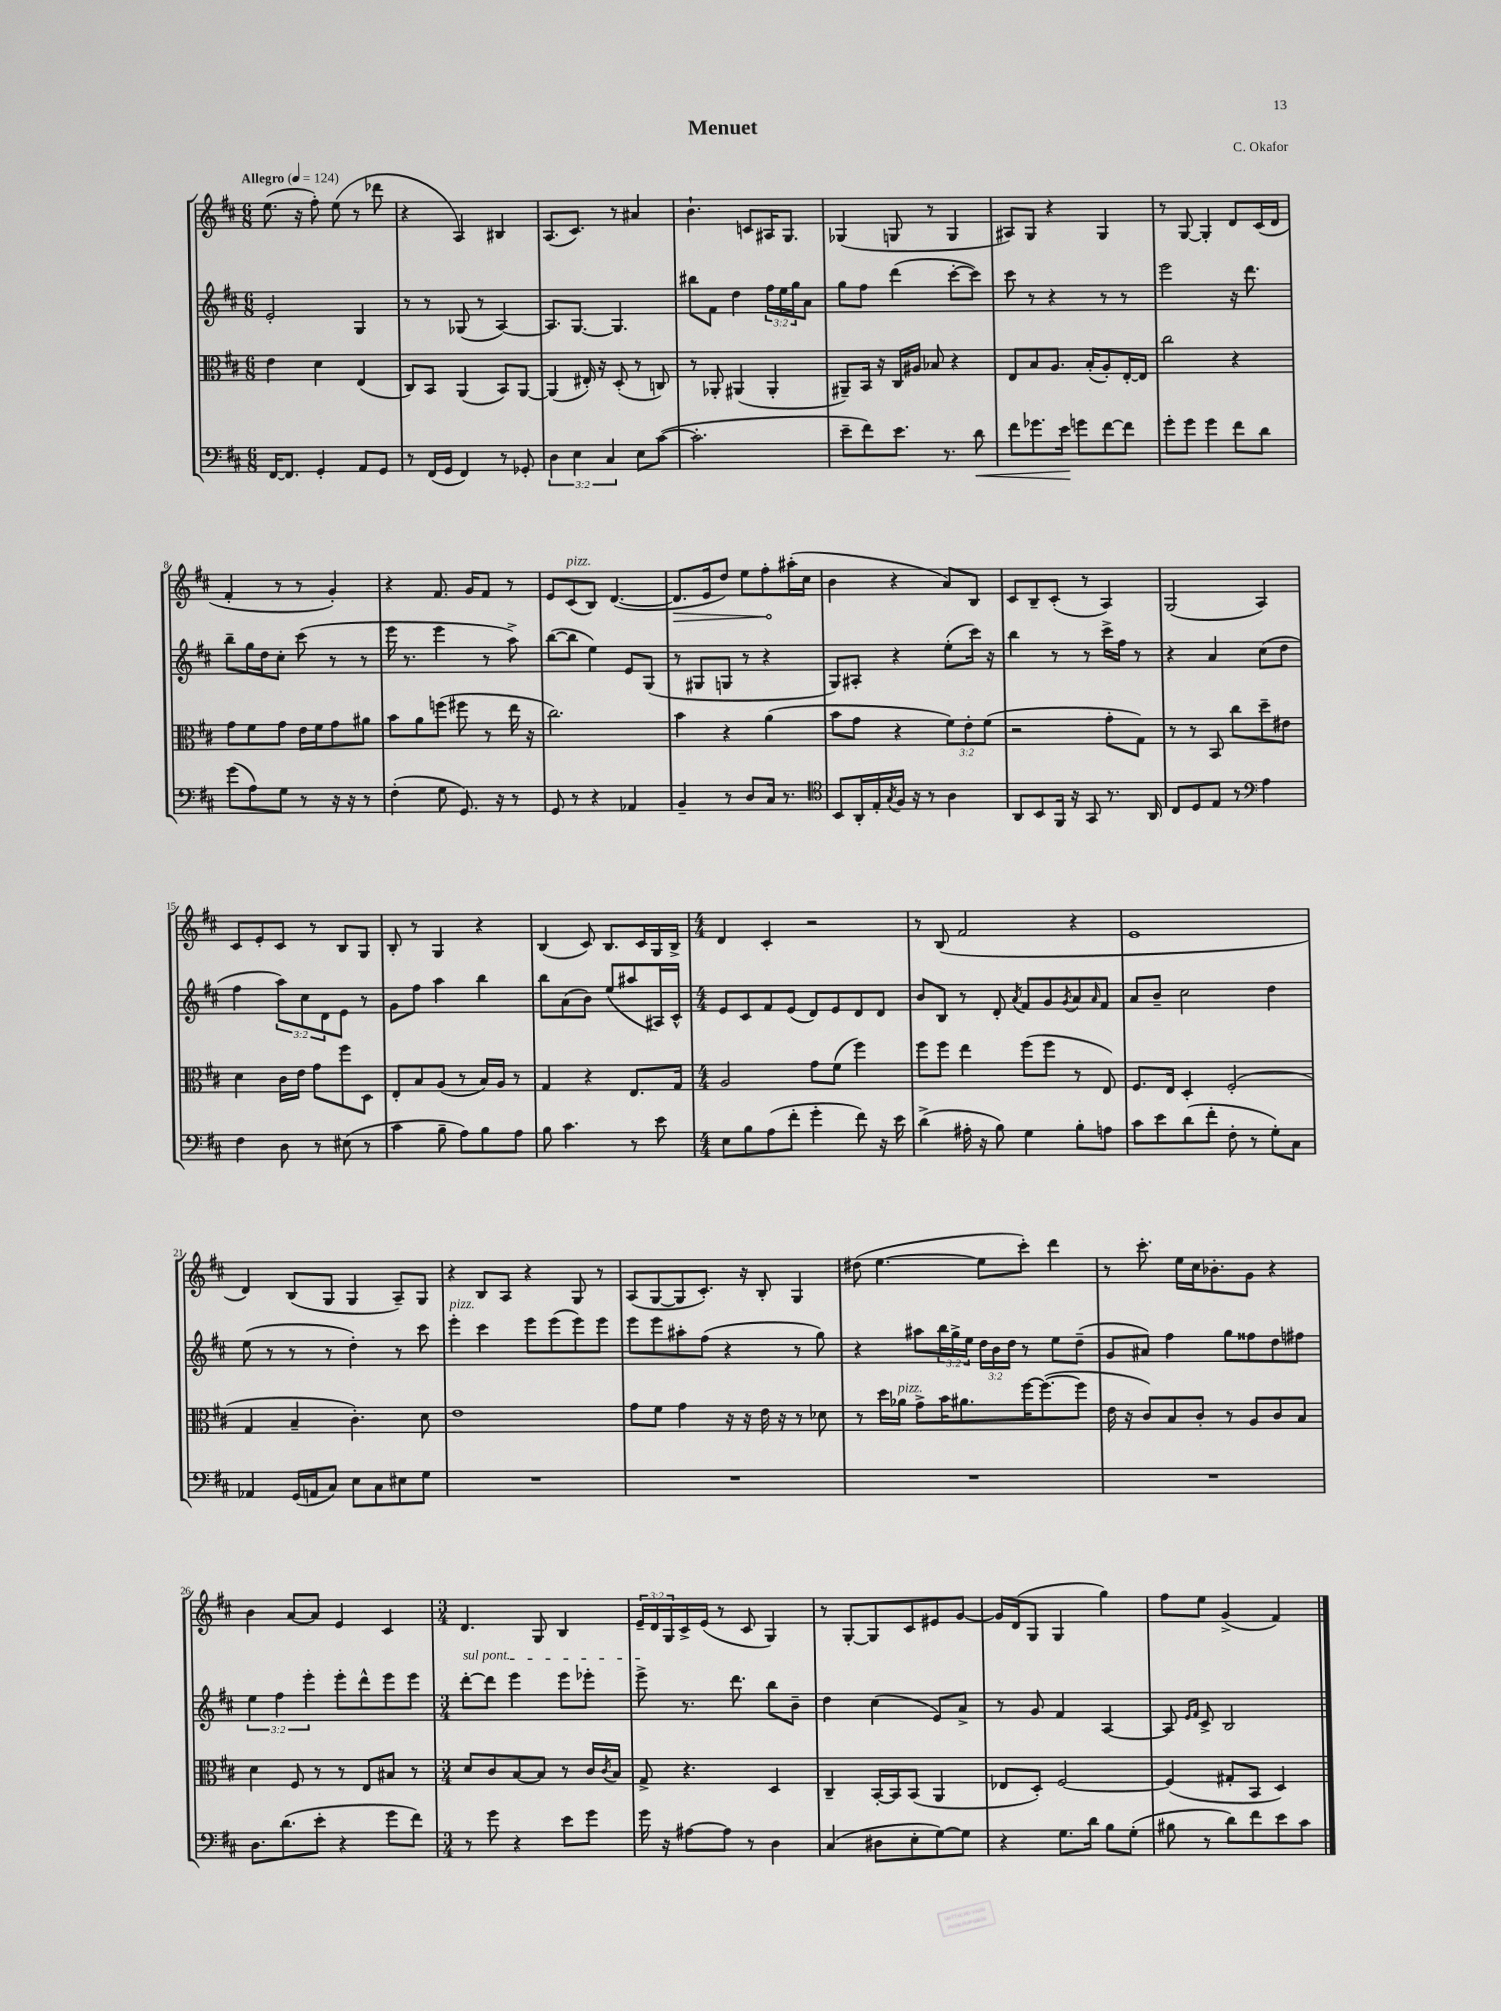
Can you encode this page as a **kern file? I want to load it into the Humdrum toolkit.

**kern	**kern	**kern	**kern
*staff4	*staff3	*staff2	*staff1
*clefF4	*clefC3	*clefG2	*clefG2
*k[f#c#]	*k[f#c#]	*k[f#c#]	*k[f#c#]
*M6/8	*M6/8	*M6/8	*M6/8
*MM124	*MM124	*MM124	*MM124
[16FF#/LK	4e\	2e'/	(8.ee\
8.FF#/]J	.	.	.
.	.	.	16r
4GG'/	4d\	.	8ff#'\)
.	.	.	(8ee\
8AA/L	(4E/	4G/	8r
8GG/J	.	.	8ddd-\
=	=	=	=
8r	8C#/L)	8r	4r
(16FF#/LL	8BB/J	8r	.
16GG/JJ	.	.	.
4FF#/)	(4AA/	(8G-/	4A/)
.	.	8r	.
8r	8BB/L)	[4A/)	4B#/
8GG-'/	[8AA/J	.	.
=	=	=	=
6D\	(4AA/]	8.A/]L	(8.A/L
6E\	.	.	.
.	.	[8.G/J	8.c#/J)
.	16E#'/)	.	.
.	16r	.	.
6C#/	.	.	.
.	(8D'/	4.G/]	8r
8E\L	8r	.	4a#/
([8c#\J	8C/)	.	.
=	=	=	=
2.c#'\]	8r	8bb#\L	4.b`\
.	8AA-'/	8f#\J	.
.	(4AA#/	4dd\	.
.	.	.	8c/L
.	4AA#'/	24ff#\LL	16A#/K
.	.	24ee\	.
.	.	.	8.G/J
.	.	24gg\J	.
.	.	8a\J	.
=	=	=	=
8e~\L	8AA#~/L)	8gg\L	(4G-/
8f#\)	16BB/Jk	8ff#\J	.
.	16r	.	.
8.e\J	16C#/LL	(4ddd\	8G/
.	16A#/JJ	.	.
.	8B-/	.	8r
8.r	.	.	.
.	4r	[8ccc#'\L	4G/
8d\	.	8ccc#\]J)	.
=	=	=	=
8f#\L	8E/L	8ccc#\	8A#/L)
8.g-\	8B/	8r	8G/J
.	8.A/J	4r	4r
16e\Jk	.	.	.
8g\L	.	.	.
.	(16B'/LK	.	.
[8f#\	8A'/)	8r	4G/
8f#\]J	[16E'/L	8r	.
.	16E/]JJ	.	.
=	=	=	=
8g'\L	2cc#\	2eee\	8r
8g\J	.	.	[8G/
4g\	.	.	4G'/]
8f#\L	4r	16r	8d/L
.	.	8.ddd\	.
8d\J	.	.	(16c#/L
.	.	.	16d/JJ
=	=	=	=
(8g\L	8g\L	8bb~\L	4f#'/
8A\)	8f#\	16gg\L	.
.	.	16dd\J	.
8G\J	8g\J	8cc#'\J	8r
8r	16e\LL	(8ccc#\	8r
.	16f#\J	.	.
16r	8g\	8r	4g'/)
16r	.	.	.
8r	8a#\J	8r	.
=	=	=	=
(4F#'\	8b\L	16eee\	4r
.	.	8.r	.
.	8a\	.	.
8G\	(8ff\J	4eee\	8.f#/
8.GG/)	8ff#\	.	.
.	.	.	16g/LK
.	8r	8r	8f#/J
16r	.	.	.
8r	16ee\	8aa^\)	8r
.	16r	.	.
=	=	=	=
8GG/	2.cc#\)	([8bb\L	8e/L
8r	.	8bb\]J	(8c#/
4r	.	4ee\)	8B/J)
.	.	.	([4.d/
4AA-/	.	8e/L	.
.	.	(8G/J	.
=	=	=	=
4BB~/	4b\	8r	8.d/]L
.	.	8G#/L	.
.	.	.	16e/k
8r	4r	8G/J	8dd/J)
8D/L	.	8r	8ee\L
16C#/Jk	(4a\	4r	8ff#'\
8.r	.	.	.
.	.	.	(16aa#'\L
.	.	.	16cc#\JJ
=	=	=	=
*clefC4	*	*	*
8BB/L	8b\L	8G/L)	4b\
16AA'/L	8g\J	8A#'/J	.
16E'/	.	.	.
8qG/	.	.	.
16F#/JJ	4r	4r	4r
16r	.	.	.
8r	.	.	.
4A\	12f#\L)	(8ee'\L	8a/L)
.	12e'\	.	.
.	.	16ccc#\Jk)	8B/J
.	(12f#\J	.	.
.	.	16r	.
=	=	=	=
8AA/L	2r	4bb\	8c#/L
8BB/	.	.	8B~/
16FF#/Jk	.	8r	(8c#'/J
16r	.	.	.
8GG/	.	8r	8r
8.r	8g'\L	16ccc#^\LL	4A/)
.	.	16ff#\JJ	.
.	8G\J)	8r	.
16AA/	.	.	.
=	=	=	=
8C#/L	8r	4r	(2G/
8D/	8r	.	.
8E/J	8BB/	4a/	.
8r	8cc#\L	.	.
*clefF4	*	*	*
4A\	8dd~\	(8cc#\L	4A/)
.	8e#\J	8dd\J	.
=	=	=	=
4F#\	4d\	4ff#\	8c#/L
.	.	.	8e'/
8D\	16c#\LL	12aa\L)	8c#/J
.	16e\JJ	.	.
.	.	12cc#\	.
8r	8g\L	.	8r
.	.	12d\	.
(8E#\	8ff#\	8e\J	8B/L
8r	8D\J	8r	8G/J
=	=	=	=
4c#\	8E'/L	8g\L	8B'/
.	8B/	8ff#\J	8r
8B~\	(8A/J	4aa\	4G/
8A\L)	8r	.	.
8B\	16B/LL)	4bb\	4r
.	16A/JJ	.	.
8A\J	8r	.	.
=	=	=	=
8B\	4G/	8bb\L	(4B/
4.c#\	.	(8a\	.
.	4r	8b\J)	8c#/)
.	.	(8ee/L	8.B/L
8r	8.E/L	8aa#/	.
.	.	.	16c#/L
8e\	.	16A#/L)	16G/
.	16G/Jk	16c#^^/JJ	16B^/JJ
=	=	=	=
*M4/4	*M4/4	*M4/4	*M4/4
8E\L	2A/	8e/L	4d/
8B\	.	8c#/	.
(8A\	.	8f#/	4c#'/
8f#'\J	.	(8e/J	.
4g'\	8g\L	8d/L)	2r
.	(8f#\J	8e/	.
8f#\)	4ff#\)	8d/	.
16r	.	8d/J	.
16e\	.	.	.
=	=	=	=
(4d^\	8ff#\L	8b/L	8r
.	8ff#\J	8B/J	(8B/
16A#'\	4ee\	8r	2f#/
16r	.	.	.
8B\)	.	8d'/	.
.	.	8qa/	.
4G\	(8ff#\L	8f#/L	.
.	8ff#\J	8g/	.
.	.	8qg/	.
8B'\L	8r	8a/	4r
.	.	16qqa/	.
8A\J	8E/)	8f#/J	.
=	=	=	=
8c#\L	8.F#/L	8a/L	1e
8e\	.	8b~/J	.
.	16E/Jk	.	.
(8d\	4D'/	2cc#\	.
8f#'\J	.	.	.
8F#'\	(2F#'/	.	.
8r	.	.	.
8G'\L)	.	4dd\	.
8C#\J	.	.	.
=	=	=	=
4AA-/	4G/	(8ee\	4d/)
.	.	8r	.
(16GG/LL	4B~/	8r	(8B/L
16AA/J	.	.	.
8C#/J)	.	8r	8G/J
8E\L	4.c#'\)	4dd'\)	4G/
8C#\	.	.	.
8E#\	.	8r	8A~/L)
8G\J	8d\	8ccc#\	8G/J
=	=	=	=
1r	1e	4eee'\	4r
.	.	4ccc#\	8B/L
.	.	.	8A/J
.	.	8eee\L	4r
.	.	(8eee\	.
.	.	8eee\)	8G/
.	.	8eee\J	8r
=	=	=	=
1r	8g\L	8eee\L	(8A/L
.	8f#\J	8eee\	[8G/
.	4g\	8aa#'\	8G/]
.	.	(8ff#\J	8.c#'/J)
.	16r	4r	.
.	16r	.	16r
.	16e\	.	8B'/
.	16r	.	.
.	8r	8r	4G/
.	8d-\	8gg\)	.
=	=	=	=
1r	8r	4r	(8dd#\
.	16dd\LL	.	[4.ee\
.	16a-\JJ	.	.
.	8g^\L	8aa#\L	.
.	16b\K	24bb\L	.
.	.	24gg^\	.
.	8.a#\	.	.
.	.	24ee\JJ	.
.	.	24dd\LL	8ee\]L
.	.	24b\	.
.	.	24dd\JJ	.
.	[16ff#\K	8r	8ccc#'\J)
.	(8.ff#\_	.	.
.	.	8ee\L	4ddd\
.	8ff#\]J	(8dd~\J	.
=	=	=	=
1r	16e\	8g/L	8r
.	16r	.	.
.	8c#/L)	8a#/J)	8.ccc#'\
.	8B/	4ff#\	.
.	.	.	16ee\LL
.	8c#'/J	.	16cc#\J
.	.	.	8.b-'\
.	8r	8gg\L	.
.	8A/L	8ff##\	8g\J
.	8c#/	8dd\	4r
.	8B/J	8ff#\J	.
=	=	=	=
8.D\L	4d\	6ee\	4b\
.	.	6ff#\	.
(8.d\	.	.	.
.	8F#/	.	[8a/L
.	.	6eee'\	.
8e'\J	8r	.	8a/]J
4r	8r	8eee'\L	4e/
.	8E/L	8ddd^^\	.
8g\L	8B#/J	8eee\	4c#/
8f#\J)	8r	8eee\J	.
=	=	=	=
*M3/4	*M3/4	*M3/4	*M3/4
8r	8d/L	[8ddd'\L	4.d/
8g\	8c#/	8ddd\]J	.
4r	[8B/	4eee\	.
.	8B/]J	.	8G/
8e\L	8r	8eee\L	4B/
8g\J	16c#/LL	8eee-'\J	.
.	8qc#/	.	.
.	16B/JJ	.	.
=	=	=	=
16g\	8G^/	8eee^\	24e~/LL
.	.	.	24d/
16r	.	.	.
.	.	.	24G/
[8A#\L	4.r	8.r	16c#^/
.	.	.	(16e/JJ
8A#\]J	.	.	8r
.	.	8.ddd\	.
8r	.	.	8c#/
4D\	4D/	8bb\L	4G/)
.	.	8b~\J	.
=	=	=	=
(4C#/	4C#~/	4dd\	8r
.	.	.	[8G'/L
8D#\L	[16BB'/LL	(4cc#\	8G/]
.	16BB/]J	.	.
8E'\	(8BB/J	.	8c#/
[8G\)	4AA/	8e/L)	8e#/
8G\]J	.	8a^/J	[8g/J
=	=	=	=
4r	8E-/L	8r	16g/]LL
.	.	.	(16d/J
.	8D'/J)	8g/	8G/J
8.G\L	[2F#/	4f#/	4G/
16d\Jk	.	.	.
8B\L	.	[4A/	4gg\)
(8G'\J	.	.	.
=	=	=	=
8B#\	(4F#/]	8A/]	8ff#\L
.	.	16qqe/LL	.
.	.	16qqf#/JJ	.
8r	.	8c#^/	8ee\J
8d\L)	8G#'/L	2B/	(4g^/
8f#\	8BB/J	.	.
8e\	4D/)	.	4f#/)
8c#\J	.	.	.
==	==	==	==
*-	*-	*-	*-
